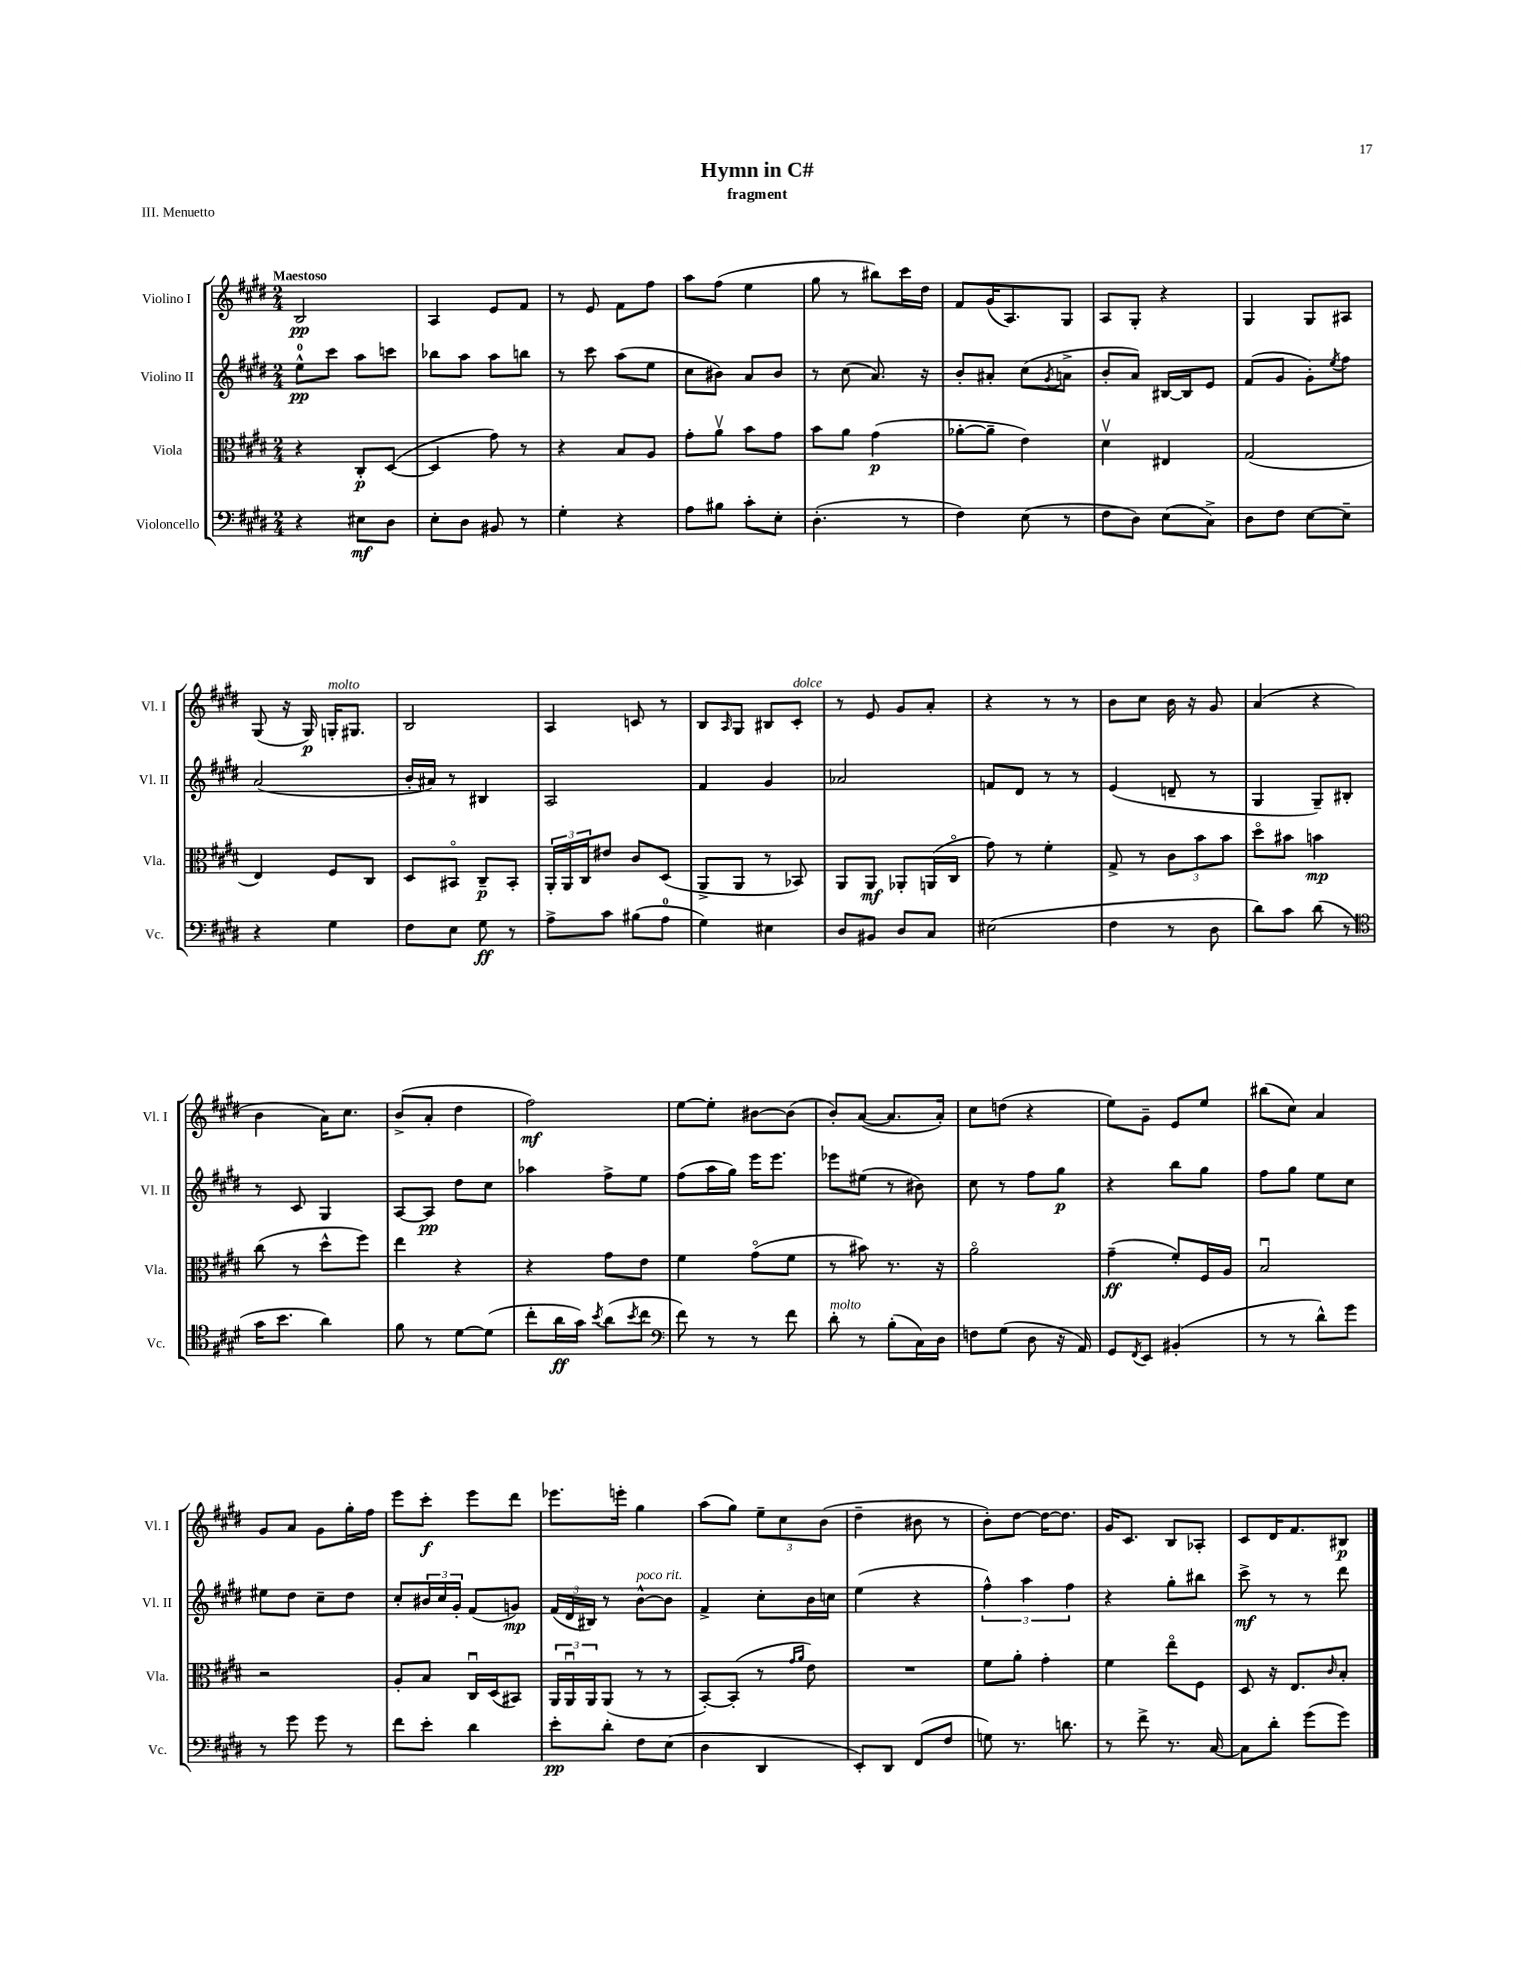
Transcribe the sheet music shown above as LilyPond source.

\header { title = "Hymn in C#" subtitle = "fragment" piece = "III. Menuetto" }
<<
\new StaffGroup <<
\new Staff = "s0" \with { instrumentName = "Violino I" shortInstrumentName = "Vl. I" } {
    \clef treble \key e \major \numericTimeSignature \time 2/4 \tempo "Maestoso"
    b2\pp |
    a4 e'8 fis'8 |
    r8 e'8 fis'8 fis''8 |
    a''8 fis''8( e''4 |
    gis''8 r8 bis''8) cis'''16 dis''16 |
    fis'8 gis'16( a8.) gis8 |
    a8 gis8-. r4 |
    gis4 gis8 ais8 |
    gis8( r16 gis16\p) g16-.^\markup { \italic "molto" } gis8. |
    b2 |
    a4 c'8 r8 |
    b8 \grace { a16 } gis8 bis8 cis'8-.^\markup { \italic "dolce" } |
    r8 e'8 gis'8 a'8-. |
    r4 r8 r8 |
    b'8 cis''8 b'16 r16 gis'8 |
    a'4( r4 |
    b'4 a'16) cis''8. |
    b'8->( a'8-. dis''4 |
    fis''2\mf) |
    e''8~ e''8-. bis'8~ bis'8( |
    b'8-.) a'8~( a'8. a'16-.) |
    cis''8 d''8( r4 |
    e''8) gis'8-- e'8 e''8 |
    bis''8( cis''8) a'4 |
    gis'8 a'8 gis'8 gis''16-. fis''16 |
    e'''8 cis'''8-.\f e'''8 dis'''8 |
    ees'''8. e'''16-. gis''4 |
    a''8( gis''8) \tuplet 3/2 { e''8-- cis''8 b'8( } |
    dis''4-- bis'8 r8 |
    b'8-.) dis''8~ dis''16~ dis''8. |
    gis'16 cis'8. b8 aes8-. |
    cis'8 dis'16 fis'8. bis8\p \bar "|." |
}
\new Staff = "s1" \with { instrumentName = "Violino II" shortInstrumentName = "Vl. II" } {
    \clef treble \key e \major \numericTimeSignature \time 2/4
    e''8-0-^\pp cis'''8 a''8 c'''8 |
    bes''8 a''8 a''8 b''8 |
    r8 cis'''8 a''8( e''8 |
    cis''8 bis'8) a'8 bis'8 |
    r8 cis''8( a'8.) r16 |
    b'8-. ais'8-. cis''8( \acciaccatura { gis'8 } a'8-> |
    b'8-. a'8) bis16~ bis16 e'8 |
    fis'8( gis'8 gis'8-.) \acciaccatura { e''8 } fis''8 |
    a'2( |
    b'16-. ais'16) r8 bis4 |
    a2 |
    fis'4 gis'4 |
    aes'2 |
    f'8 dis'8 r8 r8 |
    e'4( d'8-- r8 |
    gis4 gis8--) bis8-. |
    r8 cis'8 gis4 |
    a8~ a8\pp dis''8 cis''8 |
    aes''4 fis''8-> e''8 |
    fis''8( a''16 gis''16) e'''16 e'''8. |
    ees'''8 eis''8( r8 bis'8) |
    cis''8 r8 fis''8 gis''8\p |
    r4 b''8 gis''8 |
    fis''8 gis''8 e''8 cis''8 |
    eis''8 dis''8 cis''8-- dis''8 |
    cis''8-. \tuplet 3/2 { bis'16 cis''16 gis'16-. } fis'8( g'8\mp) |
    \tuplet 3/2 { fis'16( dis'16 bis16) } r8 b'8~-^^\markup { \italic "poco rit." } b'8 |
    fis'4-> cis''8-. b'16 c''16 |
    e''4( r4 |
    \tuplet 3/2 { fis''4-^) a''4 fis''4 } |
    r4 gis''8-. bis''8 |
    cis'''8->\mf r8 r8 dis'''8 \bar "|." |
}
\new Staff = "s2" \with { instrumentName = "Viola" shortInstrumentName = "Vla." } {
    \clef alto \key e \major \numericTimeSignature \time 2/4
    r4 cis8-.\p dis8~( |
    dis4 gis'8) r8 |
    r4 b8 a8 |
    gis'8-. a'8\upbow b'8 gis'8 |
    b'8 a'8 gis'4\p( |
    aes'8~-. aes'8-- e'4) |
    dis'4\upbow eis4 |
    gis2( |
    e4) fis8 cis8 |
    dis8 bis,8\flageolet cis8--\p bis,8-. |
    \tuplet 3/2 { a,16-. a,16 cis16 } eis'8 cis'8 dis8( |
    a,8-> a,8 r8 bes,8) |
    a,8 a,8\mf aes,8-. a,16( cis16\flageolet |
    gis'8) r8 fis'4-. |
    gis8-> r8 \tuplet 3/2 { cis'8 b'8 b'8 } |
    dis''8\flageolet bis'8 b'4\mp |
    cis''8( r8 dis''8-^ fis''8) |
    e''4 r4 |
    r4 gis'8 e'8 |
    fis'4 gis'8\flageolet( fis'8 |
    r8 bis'8) r8. r16 |
    a'2\flageolet |
    gis'4--\ff( fis'8-.) fis16 a16 |
    b2\downbow |
    r2 |
    a8-. b8 cis16\downbow dis16( bis,8) |
    \tuplet 3/2 { a,16 a,16\downbow a,16 } a,8( r8 r8 |
    b,8~-.) b,8-.( r8 \grace { gis'16 a'16 } e'8) |
    R2 |
    fis'8 a'8-. gis'4-. |
    fis'4 e''8\flageolet fis8 |
    dis8 r16 e8. \grace { cis'16 } b8-. \bar "|." |
}
\new Staff = "s3" \with { instrumentName = "Violoncello" shortInstrumentName = "Vc." } {
    \clef bass \key e \major \numericTimeSignature \time 2/4
    r4 eis8\mf dis8 |
    e8-. dis8 bis,8 r8 |
    gis4-. r4 |
    a8 bis8 cis'8-. e8-. |
    dis4.-.( r8 |
    fis4) e8( r8 |
    fis8 dis8) e8( cis8->) |
    dis8 fis8 e8~ e8-- |
    r4 gis4 |
    fis8 e8 gis8\ff r8 |
    a8-> cis'8 bis8( a8-0 |
    gis4) eis4 |
    dis8 bis,8 dis8 cis8 |
    eis2( |
    fis4 r8 dis8 |
    dis'8) cis'8 dis'8( r8 |
    \clef tenor gis'16 b'8. a'4) |
    fis'8 r8 dis'8~ dis'8( |
    cis''8-. a'16\ff gis'16) \acciaccatura { b'8 } a'8( \acciaccatura { b'8 } cis''8 |
    \clef bass fis'8) r8 r8 fis'8 |
    dis'8-.^\markup { \italic "molto" } r8 b8-.( cis16) dis16 |
    f8 gis8( dis8 r16 a,16) |
    gis,8 \acciaccatura { fis,8 } e,8 bis,4-.( |
    r8 r8 dis'8-^) gis'8 |
    r8 gis'8 gis'8 r8 |
    fis'8 e'8-. dis'4 |
    e'8-.\pp dis'8-. fis8 e8( |
    dis4 dis,4 |
    e,8-.) dis,8 fis,8( fis8 |
    g8) r8. d'8. |
    r8 fis'8-> r8. cis16~ |
    cis8 dis'8-. gis'8( gis'8) \bar "|." |
}
>>
>>
\layout { \context { \Score \remove "Bar_number_engraver" } }
